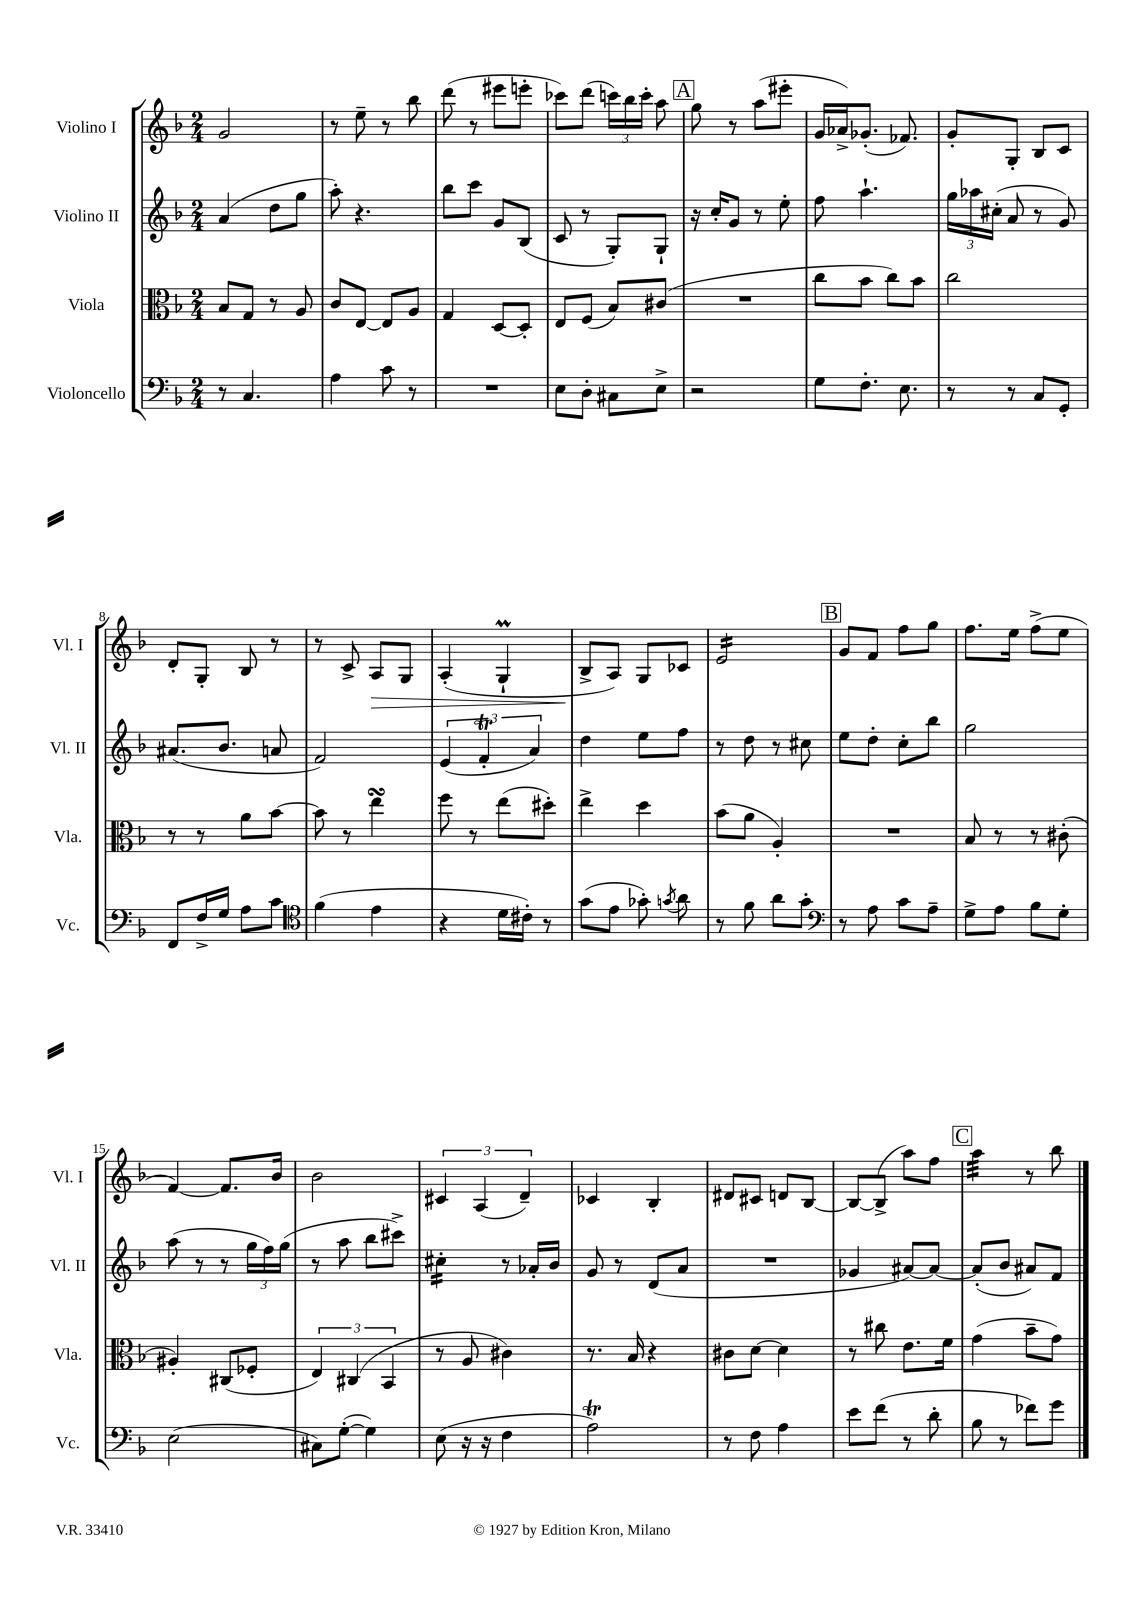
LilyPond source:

<<
\new StaffGroup <<
\new Staff = "s0" \with { instrumentName = "Violino I" shortInstrumentName = "Vl. I" } {
    \clef treble \key f \major \numericTimeSignature \time 2/4
    \autoBeamOff g'2 |
    r8 e''8-- r8 bes''8 |
    d'''8( r8 eis'''8[ e'''8]-. |
    ces'''8[) d'''8]( \tuplet 3/2 { c'''16[) bes''16 c'''16]-. } a''8 |
    \mark \markup { \box "A" } g''8 r8 a''8[( eis'''8]-. |
    g'16[ aes'16->) ges'8.]-.( fes'8.) |
    g'8[-. g8]-. bes8[ c'8] |
    d'8[-. g8]-. bes8 r8 |
    r8 c'8-> a8[\> g8] |
    a4-.( g4-!\prall |
    bes8[->\! a8]) g8[ ces'8] |
    e'2:16 |
    \mark \markup { \box "B" } g'8[ f'8] f''8[ g''8] |
    f''8.[ e''16] f''8[->( e''8] |
    f'4~) f'8.[ bes'16] |
    bes'2 |
    \tuplet 3/2 { cis'4 a4( d'4--) } |
    ces'4 bes4-. |
    dis'8[ cis'8] d'8[ bes8]~ |
    bes8[~ bes8]->( a''8[) f''8] |
    \mark \markup { \box "C" } a''4:32 r8 bes''8 \bar "|." |
}
\new Staff = "s1" \with { instrumentName = "Violino II" shortInstrumentName = "Vl. II" } {
    \clef treble \key f \major \numericTimeSignature \time 2/4
    \autoBeamOff a'4( d''8[ g''8] |
    a''8-.) r4. |
    bes''8[ c'''8] g'8[ bes8]( |
    c'8 r8 g8[-.) g8]-! |
    \mark \markup { \box "A" } r16 c''16[-. g'8] r8 e''8-. |
    f''8 a''4.-! |
    \tuplet 3/2 { g''16[ aes''16 cis''16]-.( } a'8 r8 g'8) |
    ais'8.[( bes'8.] a'8 |
    f'2) |
    \tuplet 3/2 { e'4( f'4-.\trill a'4) } |
    d''4 e''8[ f''8] |
    r8 d''8 r8 cis''8 |
    \mark \markup { \box "B" } e''8[ d''8]-. c''8[-. bes''8] |
    g''2 |
    a''8( r8 r8 \tuplet 3/2 { g''16[ f''16) g''16]( } |
    r8 a''8 bes''8[ cis'''8]->) |
    cis''4:16-. r8 aes'16[-. bes'16] |
    g'8 r8 d'8[( a'8] |
    R2 |
    ges'4 ais'8[~) ais'8]~ |
    \mark \markup { \box "C" } ais'8[-.( bes'8] ais'8[) f'8] \bar "|." |
}
\new Staff = "s2" \with { instrumentName = "Viola" shortInstrumentName = "Vla." } {
    \clef alto \key f \major \numericTimeSignature \time 2/4
    \autoBeamOff bes8[ g8] r8 a8 |
    c'8[ e8]~ e8[ a8] |
    g4 d8[~ d8]-. |
    e8[ f8]( bes8[) cis'8]( |
    \mark \markup { \box "A" } R2 |
    c''8[ bes'8] c''8[) bes'8] |
    c''2 |
    r8 r8 a'8[ bes'8]~ |
    bes'8 r8 e''4\turn |
    f''8 r8 e''8[( dis''8]-.) |
    e''4-> d''4 |
    bes'8[( a'8] a4-.) |
    \mark \markup { \box "B" } R2 |
    bes8 r8 r8 cis'8-.( |
    ais4-.) cis8[( fes8]-. |
    \tuplet 3/2 { e4) cis4( bes,4 } |
    r8 a8 cis'4) |
    r8. bes16 r4 |
    cis'8[ d'8]~ d'4 |
    r8 cis''8 e'8.[ f'16] |
    \mark \markup { \box "C" } g'4( bes'8[-- g'8]) \bar "|." |
}
\new Staff = "s3" \with { instrumentName = "Violoncello" shortInstrumentName = "Vc." } {
    \clef bass \key f \major \numericTimeSignature \time 2/4
    \autoBeamOff r8 c4. |
    a4 c'8 r8 |
    R2 |
    e8[ d8]-. cis8[ e8]-> |
    \mark \markup { \box "A" } r2 |
    g8[ f8.]-. e8. |
    r8 r8 c8[ g,8]-. |
    f,8[ f16-> g16] a8[ c'8] |
    \clef tenor f'4( e'4 |
    r4 d'16[ cis'16]-.) r8 |
    g'8[( e'8] ges'8-.) \acciaccatura { g'8 } a'8 |
    r8 f'8 a'8[ g'8]-. |
    \mark \markup { \box "B" } \clef bass r8 a8 c'8[ a8]-- |
    g8[-> a8] bes8[ g8]-. |
    e2( |
    cis8[) g8]~-.( g4) |
    e8( r16 r16 f4 |
    a2\trill) |
    r8 f8 a4 |
    e'8[ f'8]( r8 d'8-. |
    \mark \markup { \box "C" } bes8 r8 fes'8[) g'8] \bar "|." |
}
>>
>>
